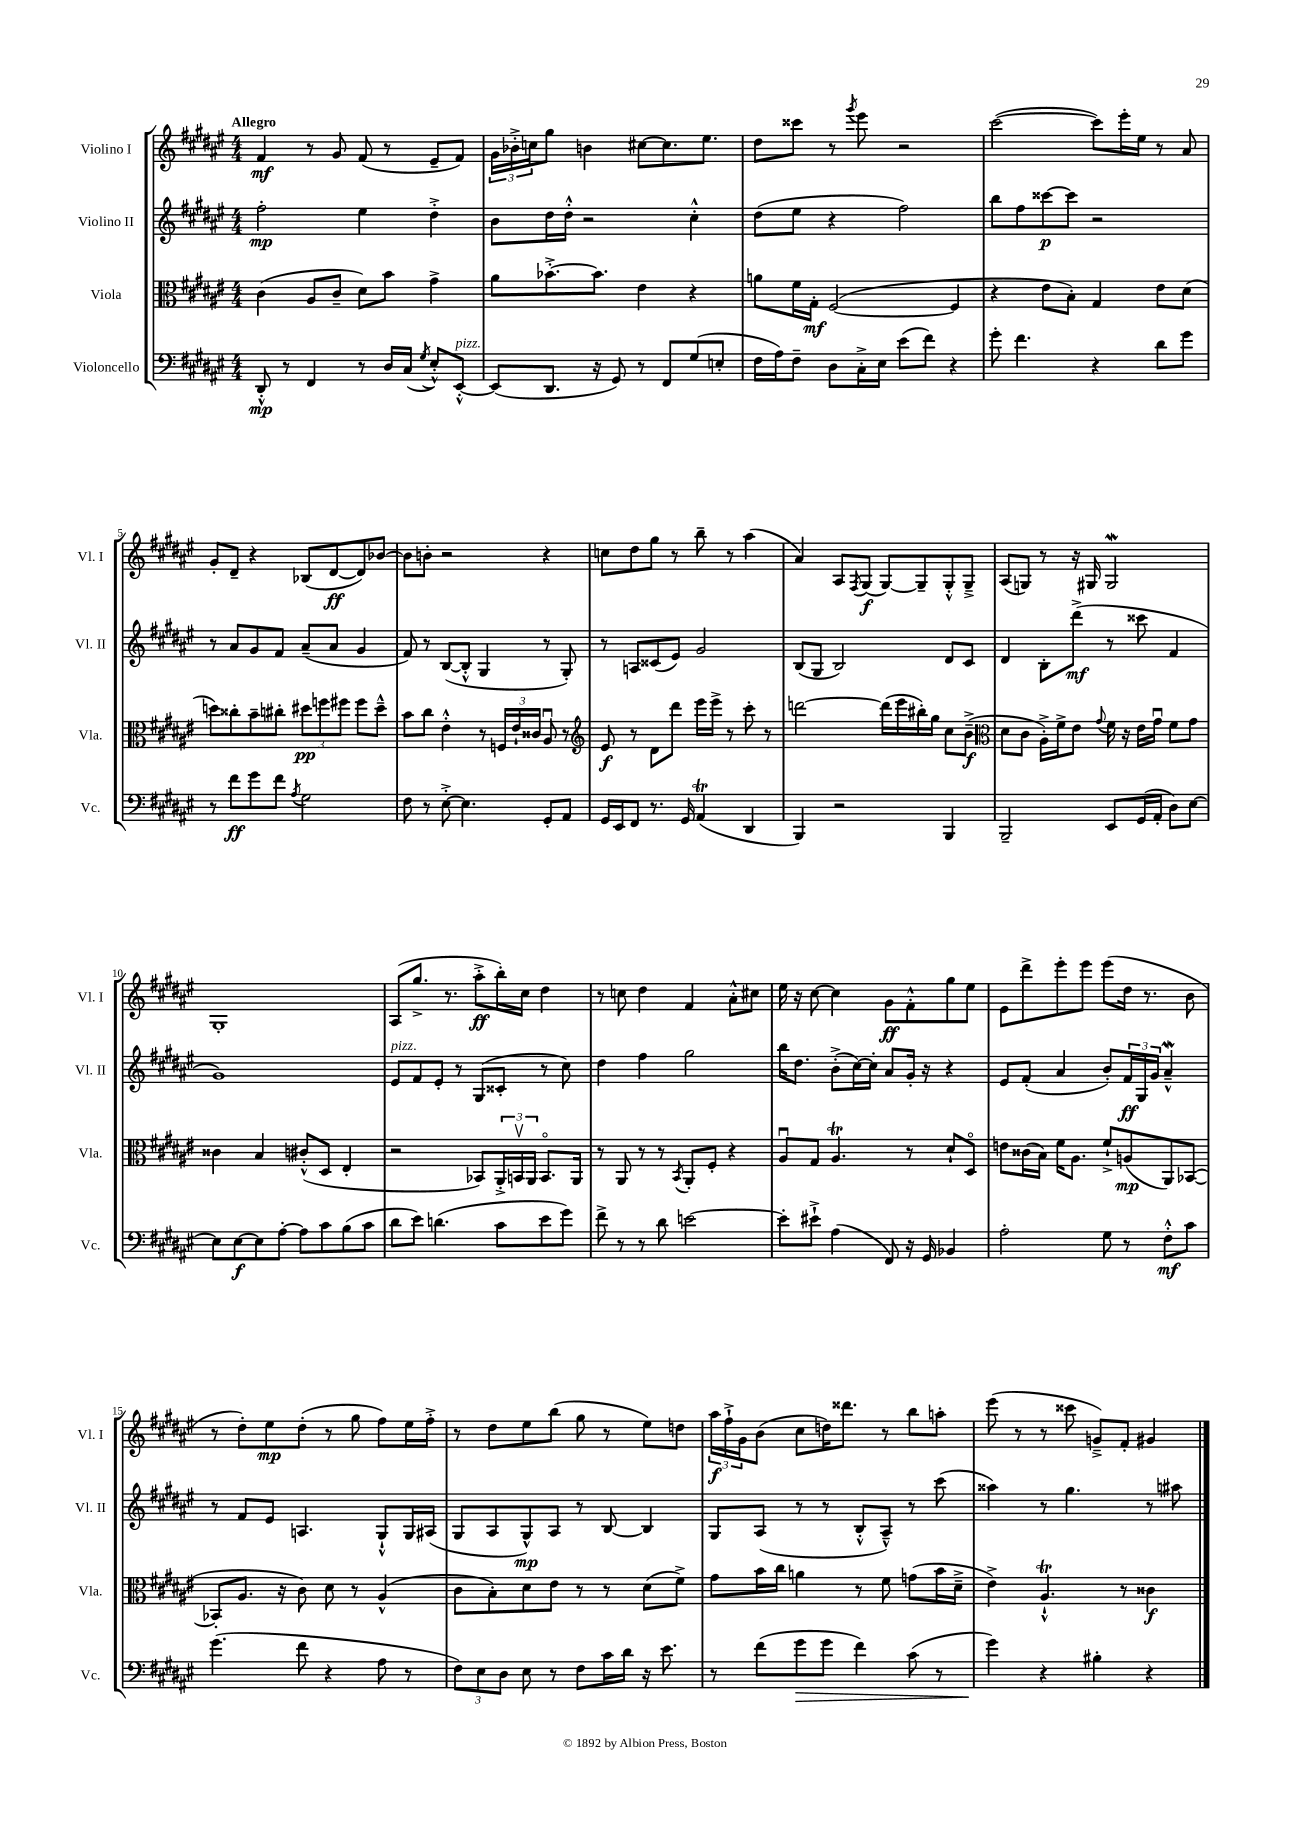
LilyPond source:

<<
\new StaffGroup <<
\new Staff = "s0" \with { instrumentName = "Violino I" shortInstrumentName = "Vl. I" } {
    \clef treble \key fis \major \numericTimeSignature \time 4/4 \tempo "Allegro"
    fis'4\mf r8 gis'8 fis'8( r8 eis'8-- fis'8) |
    \tuplet 3/2 { gis'16 bes'16-.-> c''16 } gis''8 b'4 cis''8~ cis''8. eis''8. |
    dis''8 cisis'''8 r8 \acciaccatura { gis'''8 } eis'''8 r2 |
    cis'''2~( cis'''8) eis'''16-. eis''16 r8 ais'8 |
    gis'8-. dis'8-- r4 bes8( dis'8~\ff dis'8) bes'8~ |
    bes'8 b'8-. r2 r4 |
    c''8 dis''8 gis''8 r8 b''8-- r8 ais''4( |
    ais'4) ais8 \acciaccatura { fis8 } gis8\f( gis8~) gis8-- gis8-.-^ gis8---> |
    ais8( g8) r8 r16 gis16 gis2\mordent |
    gis1-. |
    ais8( gis''8.-> r8. ais''8-.->\ff b''16-.) cis''16 dis''4 |
    r8 c''8 dis''4 fis'4 ais'8-.-^ cis''8 |
    eis''16 r16 cis''8~ cis''4 gis'8\ff fis'8-.-^ gis''8 eis''8 |
    eis'8 dis'''8-> eis'''8-. eis'''8 eis'''8( dis''16 r8. b'8 |
    r8 dis''8-.) eis''8\mp dis''8-.( r8 gis''8 fis''8) eis''16 fis''16-.-> |
    r8 dis''8 eis''8 b''8( gis''8 r8 eis''8) d''8 |
    \tuplet 3/2 { ais''16\f fis''16-!-> gis'16 } b'8( cis''8 d''16) disis'''8. r8 b''8 a''8-. |
    eis'''8( r8 r8 cisis'''8 g'8--->) fis'8-. gis'4 \bar "|." |
}
\new Staff = "s1" \with { instrumentName = "Violino II" shortInstrumentName = "Vl. II" } {
    \clef treble \key fis \major \numericTimeSignature \time 4/4
    fis''2-.\mp eis''4 dis''4-.-> |
    b'8 dis''16 dis''16-.-^ r2 cis''4-.-^ |
    dis''8( eis''8 r4 fis''2) |
    b''8 fis''8 cisis'''8~\p cisis'''8 r2 |
    r8 ais'8 gis'8 fis'8 ais'8--( ais'8 gis'4 |
    fis'8) r8 b8~( b8-.-^ gis4 r8 gis8-.) |
    r8 a8 cisis'8( eis'8) gis'2 |
    b8( gis8 b2) dis'8 cis'8 |
    dis'4 b8-. dis'''8->\mf( r8 cisis'''8 fis'4 |
    gis'1) |
    eis'8^\markup { \italic "pizz." } fis'8 eis'8-. r8 gis8( cisis'8-. r8 cis''8) |
    dis''4 fis''4 gis''2 |
    b''16 dis''8. b'8-.->( cis''16~) cis''16-. ais'8 gis'16-. r16 r4 |
    eis'8 fis'8-.( ais'4 b'8-.) \tuplet 3/2 { fis'16\ff gis16 gis'16 } ais'4---^\mordent |
    r8 fis'8 eis'8 a4. gis8-!-^ gis16 ais16( |
    gis8 ais8 gis8-^\mp) ais8 r8 b8~ b4 |
    gis8 ais8( r8 r8 b8-.-^ ais8---^) r8 cis'''8( |
    aisis''4) r8 gis''4. r8 ais''8 \bar "|." |
}
\new Staff = "s2" \with { instrumentName = "Viola" shortInstrumentName = "Vla." } {
    \clef alto \key fis \major \numericTimeSignature \time 4/4
    cis'4( ais8 cis'8-- dis'8) b'8 gis'4-> |
    ais'8 bes'8.~-.-> bes'8. eis'4 r4 |
    a'8 fis'16 gis16-.\mf fis2~( fis4 |
    r4 eis'8 b8-.) gis4 eis'8 dis'8( |
    d''8) cisis''8-. b'8-- cis''8-. \tuplet 3/2 { dis''8\pp f''8 fis''8 } fis''8 dis''8---^ |
    b'8 cis''8 eis'4-.-^ r8 \tuplet 3/2 { f16 eis'16-! cisis'16 } ais8\downbow r8 |
    \clef treble eis'8\f r8 dis'8 dis'''8 eis'''16 eis'''16-> r8 cis'''8-. r8 |
    d'''2~ d'''16( eis'''16 bis''16-.) gis''16 cis''8 b'8--->\f( |
    \clef alto dis'8 cis'8 ais16-.->) fis'16-> eis'8 \appoggiatura { gis'8 } fis'16 r16 eis'16 gis'16\downbow fis'8 gis'8 |
    cisis'4 b4 cis'8-.-^( dis8 eis4-. |
    r2 bes,8) \tuplet 3/2 { ais,16-.-> b,16\upbow ais,16 } b,8.\flageolet ais,16 |
    r8 ais,8 r8 r8 \acciaccatura { b,8 } ais,8-. fis8-. r4 |
    ais8\downbow gis8 ais4.\trill r8 dis'8-! dis8\flageolet |
    e'8 cisis'16( b16) fis'16 ais8. fis'8-!-> a8\mp( ais,8) bes,8~( |
    bes,8-. ais8. r16 cis'8) dis'8 r8 ais4-^( |
    cis'8 b8-.) dis'8 eis'8 r8 r8 dis'8( fis'8->) |
    gis'8 b'16 cis''16 a'4 r8 fis'8 g'8( b'16 dis'16---> |
    eis'4->) ais4.-!-^\trill r8 cisis'4\f \bar "|." |
}
\new Staff = "s3" \with { instrumentName = "Violoncello" shortInstrumentName = "Vc." } {
    \clef bass \key fis \major \numericTimeSignature \time 4/4
    dis,8-.-^\mp r8 fis,4 r8 dis16 cis16( \acciaccatura { gis8 } eis8-.-^) eis,8~-.-^^\markup { \italic "pizz." } |
    eis,8( dis,8. r16 gis,8) r8 fis,8 gis8( e8-. |
    fis16 ais16) fis8-- dis8 cis16-.-> eis16 eis'8( fis'8) r4 |
    gis'8-. fis'4. r4 dis'8 gis'8 |
    r8 fis'8\ff gis'8 fis'8 \acciaccatura { ais8 } gis2 |
    fis8 r8 eis8~-.-> eis4. gis,8-. ais,8 |
    gis,16 eis,16 fis,8 r8. gis,16 ais,4\trill( dis,4 |
    b,,4) r2 b,,4 |
    b,,2-- eis,8 gis,16( ais,16-. dis8) eis8~ |
    eis8 eis8~\f eis8 ais8~-. ais8 cis'8 b8( cis'8 |
    dis'8 eis'8) d'4.( cis'8 eis'8 gis'8) |
    fis'8-> r8 r8 dis'8 e'2~ |
    e'8-. eis'8-!-> ais4( fis,8) r16 gis,16 bes,4 |
    ais2-. gis8 r8 fis8-.-^\mf cis'8 |
    gis'4.( fis'8 r4 ais8 r8 |
    \tuplet 3/2 { fis8) eis8 dis8 } eis8 r8 fis8 cis'16 dis'16 r16 eis'8. |
    r8 fis'8( gis'8\> gis'8 fis'4) cis'8( r8 |
    gis'4\!) r4 bis4-. r4 \bar "|." |
}
>>
>>
